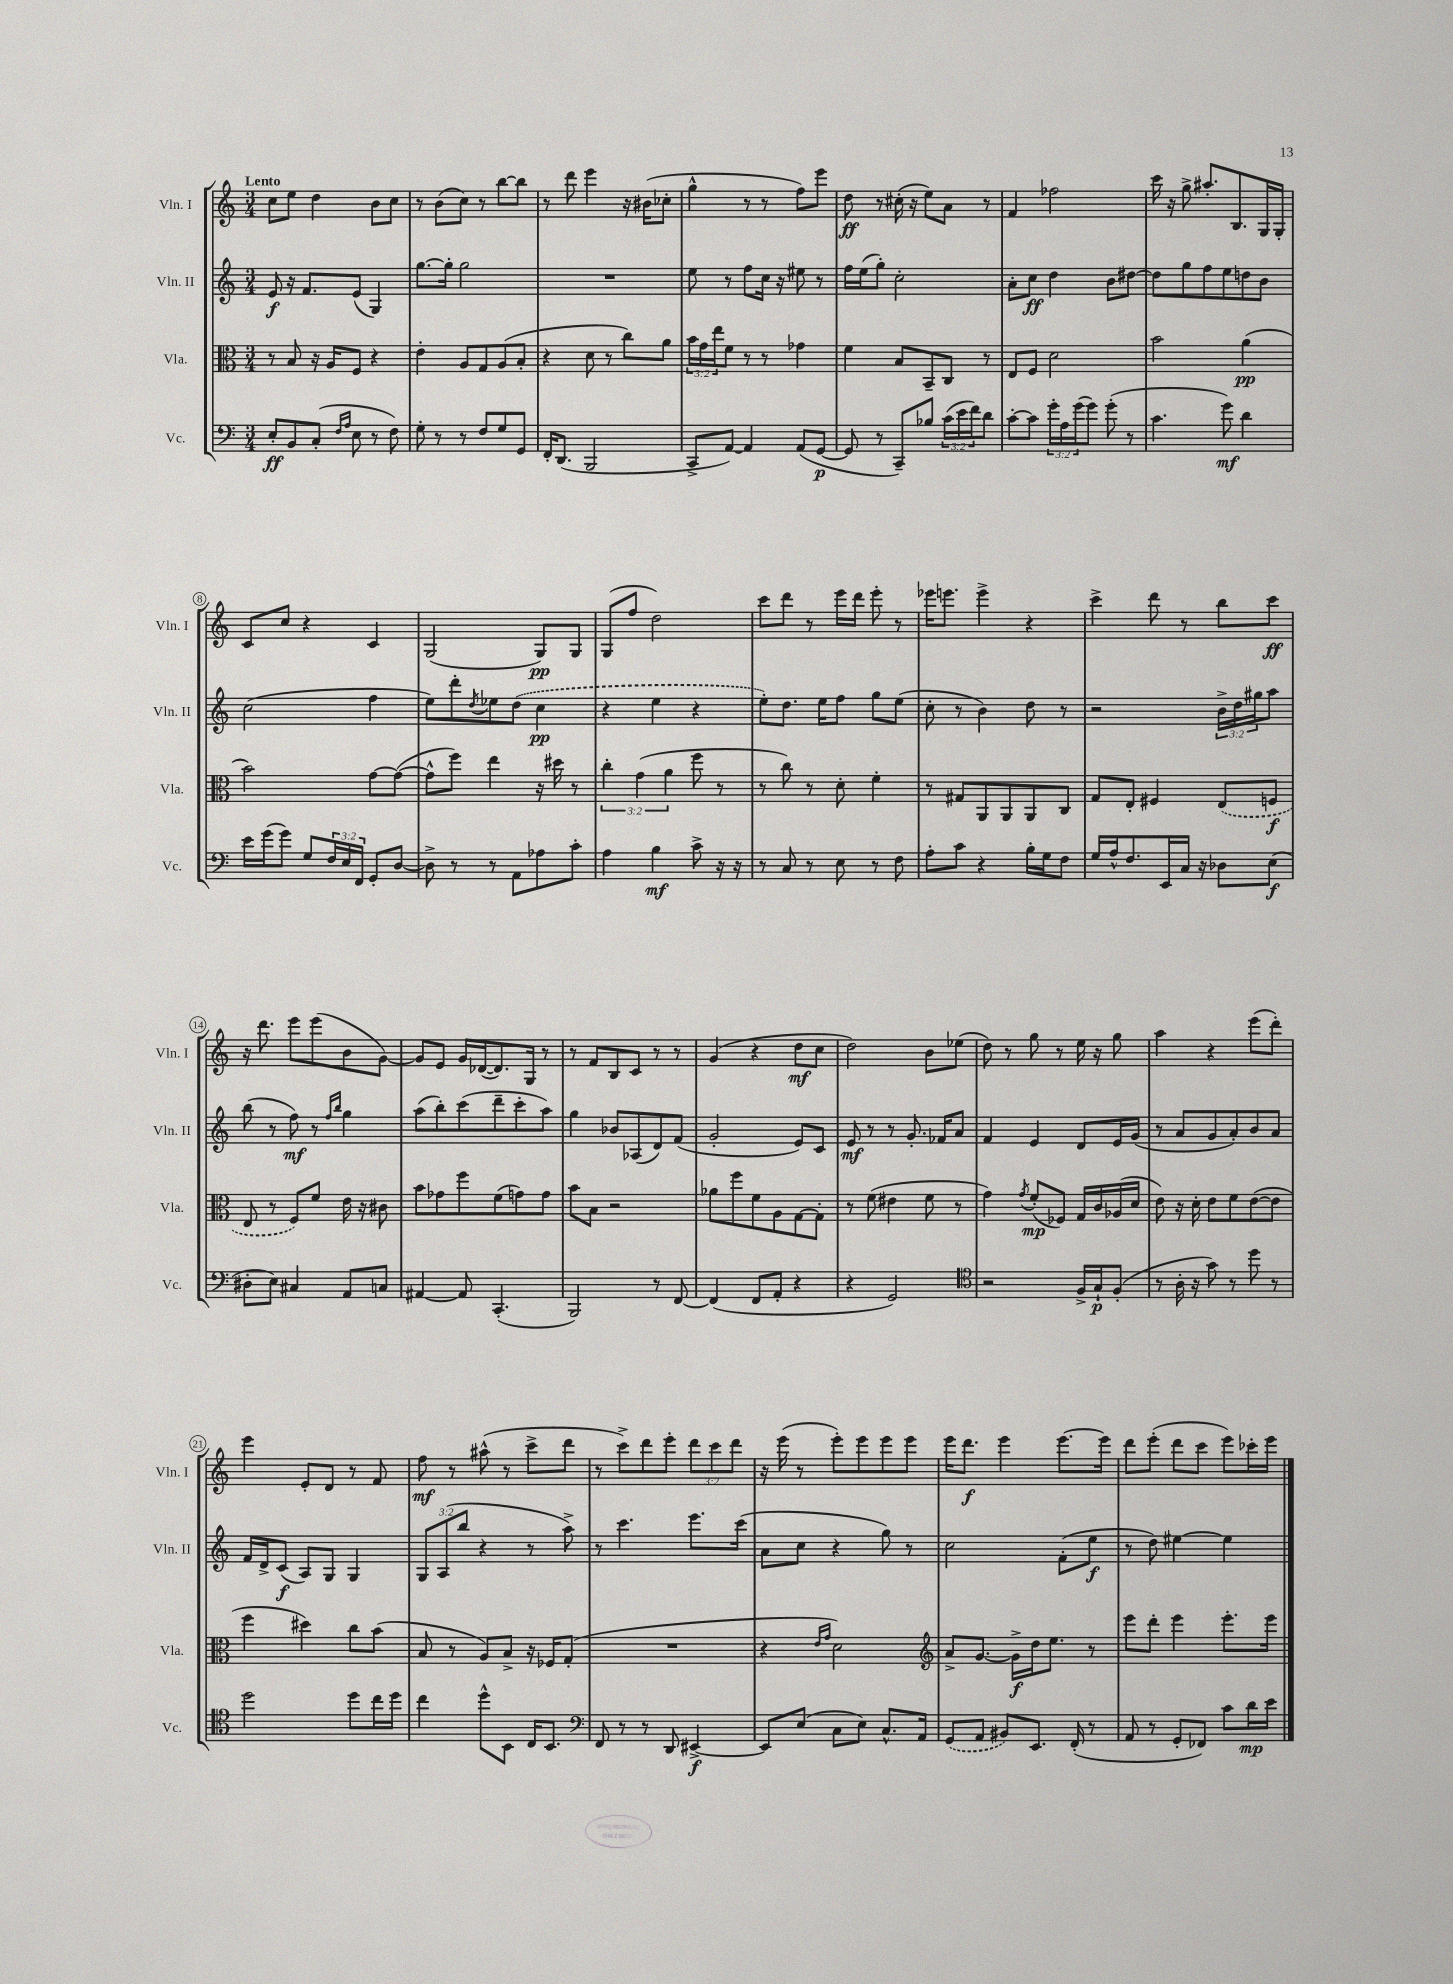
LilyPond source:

<<
\new StaffGroup <<
\new Staff = "s0" \with { instrumentName = "Vln. I" shortInstrumentName = "Vln. I" } {
    \clef treble \key c \major \numericTimeSignature \time 3/4 \override Staff.TupletNumber.text = #tuplet-number::calc-fraction-text \tempo "Lento"
    c''8 e''8 d''4 b'8 c''8 |
    r8 b'8( c''8) r8 b''8~ b''8 |
    r8 d'''8 e'''4 r16 bis'16( ces''8-. |
    g''4-^ r8 r8 f''8) e'''8 |
    d''8\ff r8 cis''16-.( r16 e''8) a'8 r8 |
    f'4 fes''2 |
    c'''16 r16 g''8-> ais''8.-. b8. g16 g16-. |
    c'8 c''8 r4 c'4 |
    g2( g8\pp) g8 |
    g8( f''8 d''2) |
    c'''8 d'''8 r8 e'''16 d'''16 e'''8-. r8 |
    ees'''16 e'''8. e'''4-> r4 |
    c'''4-> d'''8 r8 b''8 c'''8\ff |
    r16 d'''8. e'''8 e'''8( b'8 g'8~) |
    g'8 e'8 g'16 des'16~( des'8.) g16 r8 |
    r8 f'8 b8 c'8 r8 r8 |
    g'4( r4 d''8\mf c''8 |
    d''2) b'8 ees''8( |
    d''8) r8 g''8 r8 e''16 r16 g''8 |
    a''4 r4 e'''8( d'''8-.) |
    e'''4 e'8-. d'8 r8 f'8 |
    f''8\mf r8 ais''8-^( r8 c'''8-> d'''8 |
    r8 c'''8->) d'''8 e'''8-. \tuplet 3/2 { d'''8 c'''8 d'''8 } |
    r16 e'''16( r8 e'''8-.) e'''8 e'''8 e'''8 |
    e'''16 d'''8.\f e'''4 e'''8.~ e'''16 |
    d'''8 e'''8-.( d'''8 c'''8 e'''8) ces'''16-. e'''16 \bar "|." |
}
\new Staff = "s1" \with { instrumentName = "Vln. II" shortInstrumentName = "Vln. II" } {
    \clef treble \key c \major \numericTimeSignature \time 3/4 \override Staff.TupletNumber.text = #tuplet-number::calc-fraction-text
    e'8\f r16 f'8. e'8( g4) |
    g''8.~ g''16-. g''2 |
    R2. |
    e''8 r8 f''8 c''16 r16 eis''8 r8 |
    f''16 e''16( g''8-.) c''2-. |
    a'8-. c''8\ff d''4 b'8 dis''8~ |
    dis''8 g''8 f''8 e''8 d''8 b'8 |
    c''2( f''4 |
    e''8) d'''8-. \acciaccatura { d''8 } ees''8 \once \slurDashed d''8( c''4\pp |
    r4 e''4 r4 |
    e''8-.) d''8. e''16 f''8 g''8 e''8( |
    c''8-. r8 b'4) d''8 r8 |
    r2 \tuplet 3/2 { b'16-> d''16 gis''16 } a''8 |
    b''8( r8 f''8\mf) r8 \grace { f''16 b''16 } g''4 |
    a''8( b''8-.) c'''8( d'''8-- c'''8-. a''8) |
    g''4 bes'8 aes8( d'8) f'8( |
    g'2-. e'8) c'8 |
    e'8\mf r8 r8 g'8.-. fes'16 a'8 |
    f'4 e'4 d'8 e'16 g'16( |
    r8 a'8 g'8 a'8-.) b'8 a'8 |
    f'16 d'16-> c'8\f( a8) g8 g4 |
    \tuplet 3/2 { g8 a8( b''8 } r4 r8 a''8->) |
    r8 c'''4. e'''8. c'''16( |
    a'8 c''8 r4 g''8) r8 |
    c''2 f'8-.( e''8\f |
    r8 d''8) eis''4~ eis''4 \bar "|." |
}
\new Staff = "s2" \with { instrumentName = "Vla." shortInstrumentName = "Vla." } {
    \clef alto \key c \major \numericTimeSignature \time 3/4 \override Staff.TupletNumber.text = #tuplet-number::calc-fraction-text
    r8 b8 r16 a16 f8 r4 |
    e'4-. a8 g8 a8( b8-. |
    r4 d'8 r8 c''8) a'8 |
    \tuplet 3/2 { b'16 g'16 e''16 } f'8 r8 r8 ges'4 |
    f'4 b8 b,8-- c8 r8 |
    e8 f8 d'2 |
    b'2 a'4\pp( |
    b'2) g'8~ g'8~( |
    g'8-^ f''8) e''4 r16 dis''16 r8 |
    \tuplet 3/2 { c''4-. g'4( a'4 } f''8 r8 |
    r8 c''8) r8 d'8-. f'4-. |
    r8 gis8 a,8 a,8 a,8 c8 |
    g8 e8-. fis4 \once \slurDashed e8( f8\f |
    e8 r8 f8) f'8 e'16 r16 cis'8 |
    b'8 ges'8 f''8 f'8( g'8) g'8 |
    b'8 b8 r2 |
    aes'8 f''8 f'8 a8 g8~ g8-. |
    r8 f'8( eis'4 f'8 r8 |
    g'4) \acciaccatura { g'8 } f'8-.\mp( fes8) g16 c'16 aes16( d'16 |
    e'8) r16 d'16-. e'8 f'8 e'8~( e'8 |
    f''4 dis''4) c''8 b'8( |
    b8 r8 a8) b8-> r16 fes16 g8-.( |
    R2. |
    r4 \grace { e'16 g'16 } d'2) |
    \clef treble a'8-> g'8.~ g'16->\f d''16 e''8. r8 |
    e'''8 d'''8-. e'''4 e'''8.-. e'''16 \bar "|." |
}
\new Staff = "s3" \with { instrumentName = "Vc." shortInstrumentName = "Vc." } {
    \clef bass \key c \major \numericTimeSignature \time 3/4 \override Staff.TupletNumber.text = #tuplet-number::calc-fraction-text
    e8-.\ff b,8 c8-.( \grace { f16 a16 } e8 r8 f8) |
    g8-. r8 r8 f8 g8 g,8 |
    f,16-. d,8.( b,,2 |
    c,8-> a,8~) a,4 a,8( g,8~\p |
    g,8 r8 c,8--) bes8 \tuplet 3/2 { c'16( e'16 f'16) } d'8 |
    c'8~-. c'8 \tuplet 3/2 { g'16-. a16 g'16( } g'8) g'8-.( r8 |
    c'4. g'8\mf) d'4 |
    e'16 g'16( g'8) g8 \tuplet 3/2 { f16 e16 f,16 } g,8-. d8~ |
    d8-> r8 r8 a,8 aes8 c'8-. |
    a4 b4\mf c'8-> r16 r16 |
    r8 c8 r8 e8 r8 f8 |
    a8-. c'8 r4 b16-. g16 f8 |
    g16 a16-^ f8. e,16 c16 r16 des8 e8\f( |
    dis8-. e8) cis4 a,8 c8 |
    ais,4~ ais,8 c,4.-.( |
    b,,2) r8 f,8~ |
    f,4( f,8 a,8-. r4 |
    r4 g,2) |
    \clef tenor r2 f16-> g16-!\p f8-.( |
    r8 a16-. r16 g'8) r8 d''8 r8 |
    d''2 d''8 c''16 d''16 |
    c''4 d''8-^ b,8 c16 b,8. |
    \clef bass f,8 r8 r8 d,8 eis,4~->\f |
    eis,8 e8( c8 e8) c8.-^ a,16 |
    \once \slurDashed g,8( a,8 bis,8) e,8. f,16-.( r8 |
    a,8 r8 g,8-. fes,8) c'8 d'16\mp e'16 \bar "|." |
}
>>
>>
\layout { \context { \Score \override BarNumber.stencil = #(make-stencil-circler 0.1 0.3 ly:text-interface::print) } }
